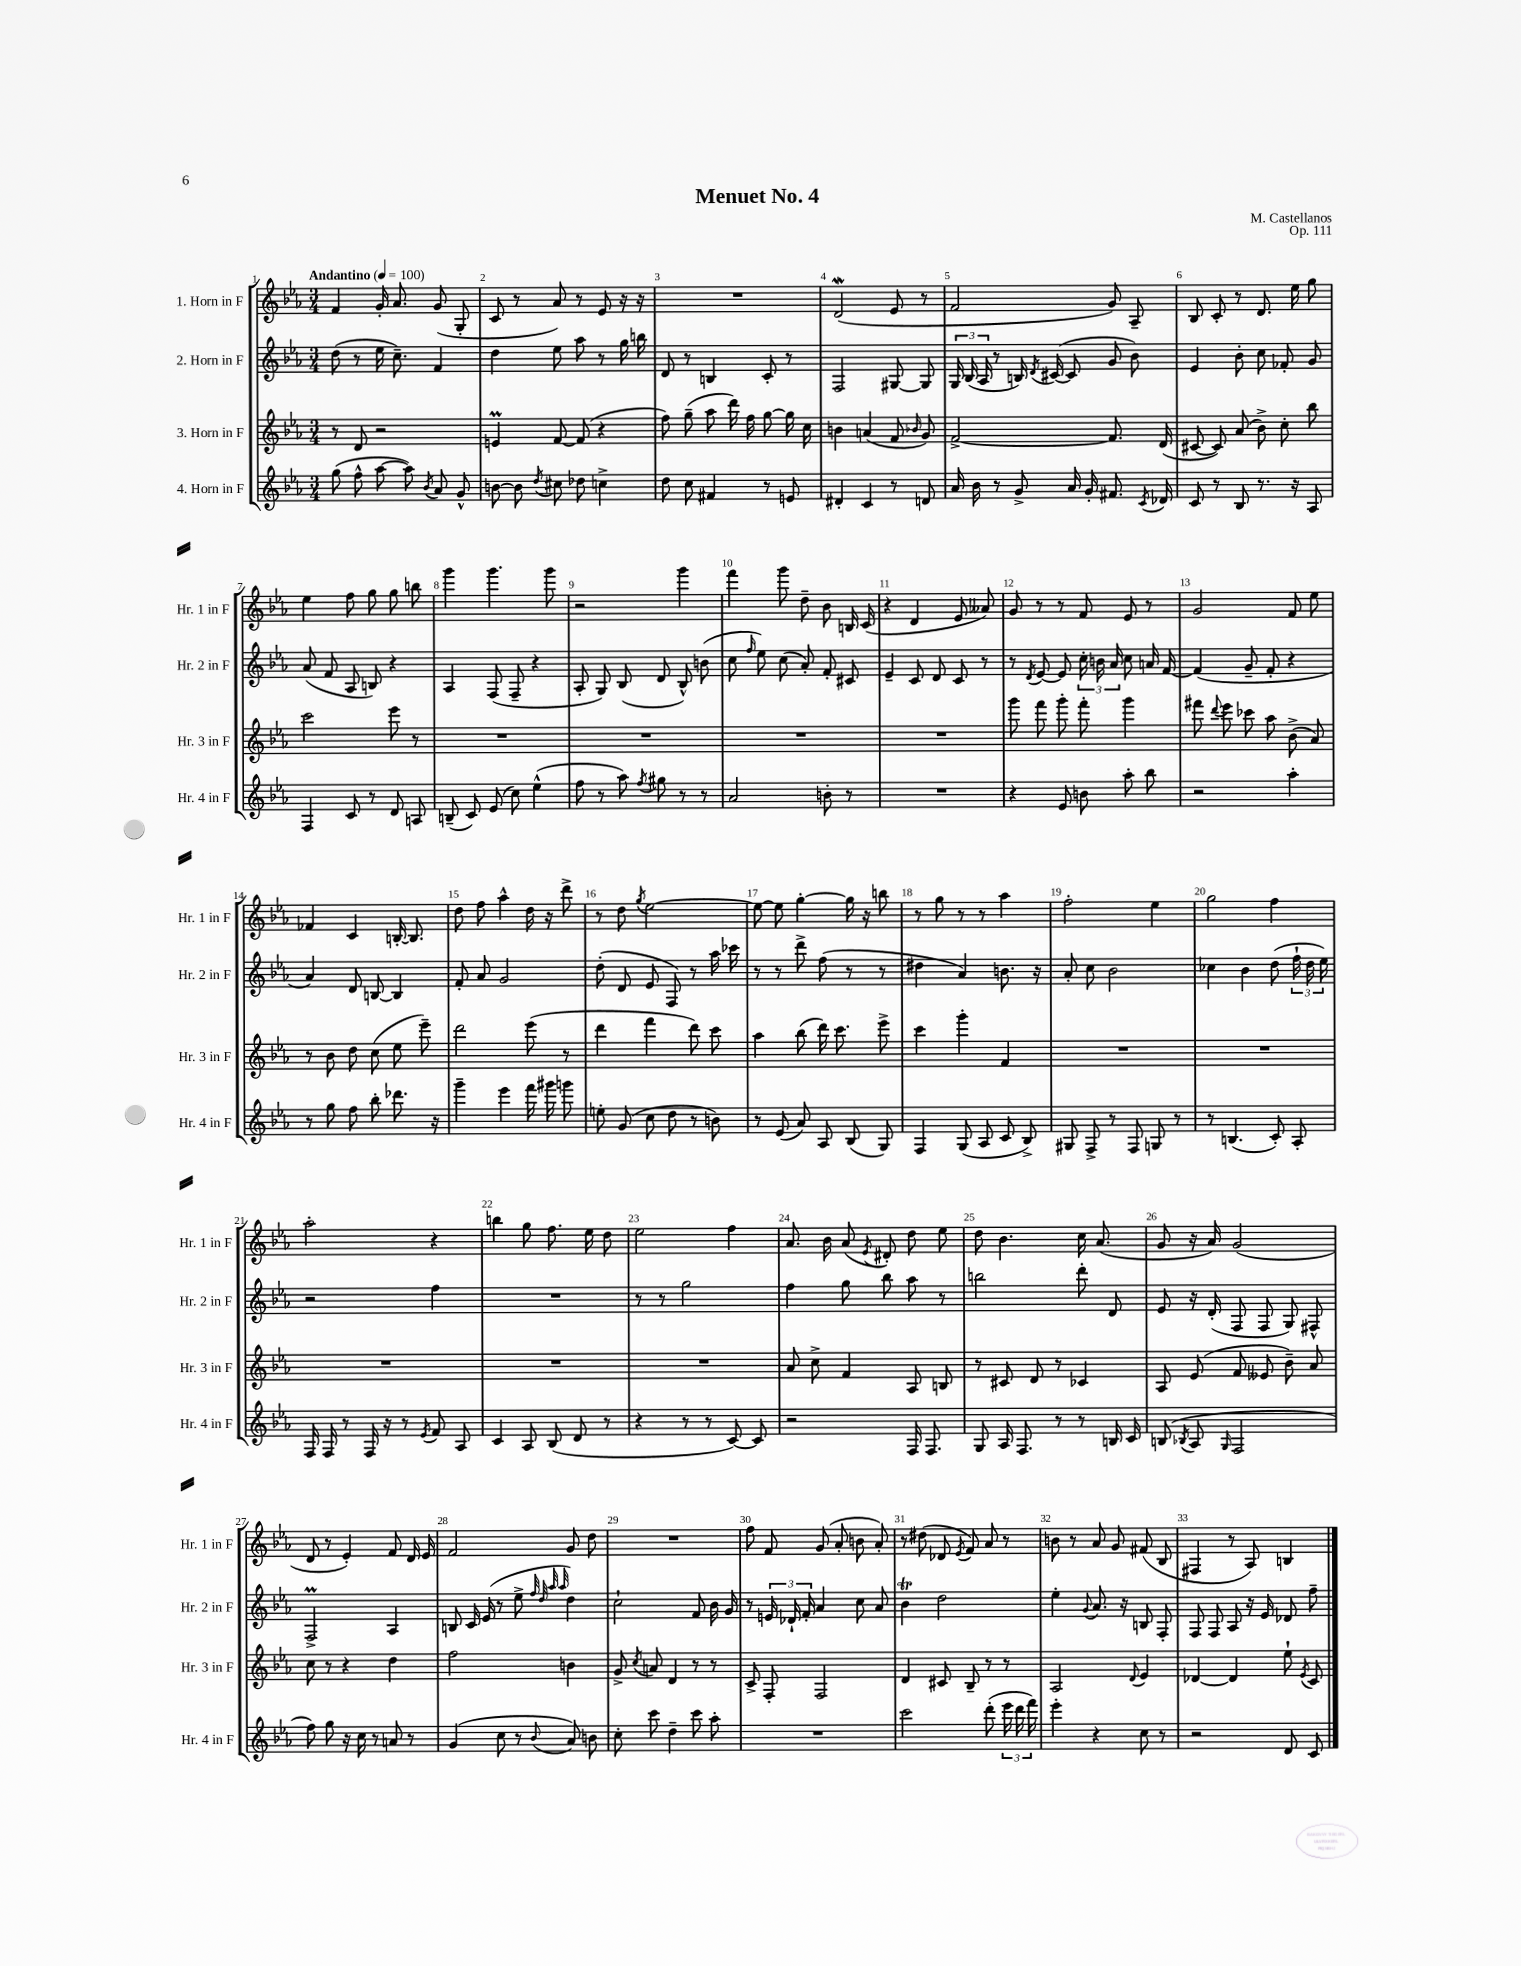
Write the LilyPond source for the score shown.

\header { title = "Menuet No. 4" composer = "M. Castellanos" opus = "Op. 111" }
<<
\new StaffGroup <<
\new Staff = "s0" \with { instrumentName = "1. Horn in F" shortInstrumentName = "Hr. 1 in F" } {
    \clef treble \key ees \major \numericTimeSignature \time 3/4 \tempo "Andantino" 4 = 100
    \autoBeamOff f'4 g'16-. aes'8. g'8( g8-. |
    c'8 r8 aes'8) r8 ees'8 r16 r16 |
    R2. |
    d'2\mordent( ees'8 r8 |
    f'2 g'8) aes8-- |
    bes8 c'8-. r8 d'8. ees''16 g''8 |
    ees''4 f''8 g''8 g''8 b''8 |
    g'''4 g'''4. g'''8 |
    r2 g'''4 |
    f'''4 g'''8 d''8-- bes'8 b16 c'16( |
    r4 d'4 ees'8 aeses'8) |
    g'8 r8 r8 f'8 ees'8 r8 |
    g'2 f'8 ees''8 |
    fes'4 c'4 b16~-. b8. |
    d''8 f''8 aes''4-^ d''16 r16 d'''8-> |
    r8 d''8 \acciaccatura { g''8 } ees''2~ |
    ees''8~ ees''8 g''4~-. g''16 r16 b''8 |
    r8 g''8 r8 r8 aes''4 |
    f''2-. ees''4 |
    g''2 f''4 |
    aes''2-. r4 |
    b''4 g''8 f''8. ees''16 d''8 |
    ees''2 f''4 |
    aes'8. bes'16 aes'8( \acciaccatura { ees'8 } dis'8-.) d''8 ees''8 |
    d''8 bes'4. c''16 aes'8.( |
    g'8 r16 aes'16) g'2( |
    d'8 r8 ees'4-.) f'8 d'16 ees'16 |
    f'2 g'8 d''8 |
    R2. |
    f''8 f'8 g'8( aes'8-. b'8 aes'8-.) |
    r8 dis''8( des'8 \acciaccatura { ees'8 } f'8) aes'8 r8 |
    b'8 r8 aes'8 g'8 fis'8( bes8 |
    fis4 r8 aes8) b4 \bar "|." |
}
\new Staff = "s1" \with { instrumentName = "2. Horn in F" shortInstrumentName = "Hr. 2 in F" } {
    \clef treble \key ees \major \numericTimeSignature \time 3/4
    \autoBeamOff d''8( r8 ees''16 c''8.--) f'4 |
    d''4 ees''8 aes''8 r8 g''16 b''16 |
    d'8 r8 b4 c'8-. r8 |
    f2 gis8~ gis8 |
    \tuplet 3/2 { g16 bes16( aes16 } r8 b16) \acciaccatura { d'8 } cis'16~( cis'8 g'8 bes'8) |
    ees'4 bes'8-. c''8 fes'8-. g'8 |
    aes'8( f'8 aes8 b8) r4 |
    aes4 f8( f8-- r4 |
    aes8-. g8) bes8( d'8 bes8-^) b'8( |
    c''8 \grace { f''16 } ees''8) c''8( aes'8-.) f'8-. cis'8 |
    ees'4-- c'8 d'8 c'8 r8 |
    r8 \acciaccatura { d'8 } ees'8~ ees'8 \tuplet 3/2 { c''16-. b'16 aes'16 } c''8 a'16 f'16~ |
    f'4( g'8-- f'8-. r4 |
    aes'4) d'8 b8~ b4 |
    f'8-. aes'8 g'2 |
    d''8-.( d'8 ees'8 f8) r8 aes''16 ces'''16 |
    r8 r8 d'''8-> f''8( r8 r8 |
    dis''4 aes'4) b'8. r16 |
    aes'8-. c''8 bes'2 |
    ces''4 bes'4 d''8( \tuplet 3/2 { f''16-! d''16 ees''16) } |
    r2 f''4 |
    R2. |
    r8 r8 g''2 |
    f''4 g''8 bes''8 aes''8 r8 |
    b''2 d'''8-. d'8 |
    ees'8 r16 d'16-.( f8 f8 g8) fis8-^ |
    f2->\prall aes4 |
    b8 c'16 ees'16( r8 ees''8-> \grace { f''32 d''32 aes''32 aes''32 } d''4) |
    c''2-! f'8 bes'16 g'16 |
    r8 \tuplet 3/2 { e'16 des'16-! f'16-. } aes'4 c''8 aes'8 |
    bes'4\trill d''2 |
    ees''4-. \appoggiatura { g'8 } aes'8. r16 b8 f8-. |
    f8 f8 aes8 r16 ees'16 des'8 f''8-- \bar "|." |
}
\new Staff = "s2" \with { instrumentName = "3. Horn in F" shortInstrumentName = "Hr. 3 in F" } {
    \clef treble \key ees \major \numericTimeSignature \time 3/4
    \autoBeamOff r8 d'8 r2 |
    e'4\prall f'8~ f'8( r4 |
    f''8) g''8--( aes''8 d'''16) f''16 g''8~ g''16 c''16 |
    b'4 a'4( f'8 \grace { bes'16 } g'8) |
    f'2~-> f'8. d'16( |
    cis'8~ cis'8) aes'8( bes'8->) c''8-. bes''8 |
    c'''2 ees'''8 r8 |
    R2. |
    R2. |
    R2. |
    R2. |
    g'''8 f'''8 g'''8-. f'''8-. g'''4 |
    fis'''8 \appoggiatura { d'''8 } ees'''8 ces'''8 aes''8 bes'8->( aes'8) |
    r8 bes'8 d''8 c''8( ees''8 ees'''8--) |
    d'''2 ees'''8( r8 |
    d'''4 f'''4 d'''8) c'''8 |
    aes''4 bes''8( d'''16) c'''8. ees'''8-> |
    c'''4 g'''4-. f'4 |
    R2. |
    R2. |
    R2. |
    R2. |
    R2. |
    aes'8 c''8-> f'4 aes8 b8 |
    r8 cis'8 d'8 r8 ces'4 |
    aes8 ees'8( f'8 eeses'8 bes'8--) aes'8 |
    c''8 r8 r4 d''4 |
    f''2 b'4 |
    g'8-> \acciaccatura { c''8 } a'8 d'4 r8 r8 |
    c'8-> f8-. f2 |
    d'4 cis'8 bes8-- r8 r8 |
    aes2 \appoggiatura { d'8 } ees'4 |
    des'4~ des'4 ees''8-! \acciaccatura { ees'8 } c'8 \bar "|." |
}
\new Staff = "s3" \with { instrumentName = "4. Horn in F" shortInstrumentName = "Hr. 4 in F" } {
    \clef treble \key ees \major \numericTimeSignature \time 3/4
    \autoBeamOff g''8( f''8-^ aes''8~ aes''8) \acciaccatura { bes'8 } aes'8 g'8-^ |
    b'8~ b'8 \acciaccatura { d''8 } cis''8 des''8 c''4-> |
    d''8 c''8 fis'4 r8 e'8 |
    dis'4-. c'4 r8 d'8 |
    aes'16 bes'16 r8 g'8-> aes'16 g'16-. fis'8. \acciaccatura { c'8 } des'16 |
    c'8 r8 bes8 r8. r16 aes8 |
    f4 c'8 r8 d'8 a8 |
    b8--( c'8) ees'8( c''8) ees''4-^( |
    f''8 r8 aes''8) \acciaccatura { f''8 } gis''8 r8 r8 |
    aes'2 b'8-. r8 |
    R2. |
    r4 ees'8 b'8 aes''8-. bes''8 |
    r2 aes''4-. |
    r8 g''8 f''8 bes''8-. des'''8. r16 |
    g'''4-- ees'''4 f'''16 gis'''16 g'''8 |
    e''8-. g'8( c''8 d''8 r8 b'8) |
    r8 ees'8( aes'8) aes8 bes8( g8) |
    f4 g8( aes8 c'8 bes8->) |
    gis8 f8-> r8 f8 g8 r8 |
    r8 b4.( c'8-.) aes8-. |
    f16 f16 r8 f16 r16 r8 \acciaccatura { ees'8 } f'8 aes8 |
    c'4 aes8 bes8( d'8 r8 |
    r4 r8 r8 c'8~) c'8 |
    r2 f16 f8. |
    g8 aes16 f8. r8 r8 b16 c'16 |
    b8( \acciaccatura { bes8 } aes8 \grace { g16 } f2 |
    f''8) g''8 r16 c''16 r8 a'8 r8 |
    g'4( c''8 r8 \appoggiatura { bes'8 } aes'8) b'8 |
    c''8-. c'''8 d''4-- c'''8 aes''8-. |
    R2. |
    c'''2 d'''8-.( \tuplet 3/2 { ees'''16 d'''16 f'''16) } |
    ees'''4-. r4 c''8 r8 |
    r2 d'8 c'8 \bar "|." |
}
>>
>>
\layout { \context { \Score \override BarNumber.break-visibility = ##(#f #t #t) barNumberVisibility = #all-bar-numbers-visible } }
